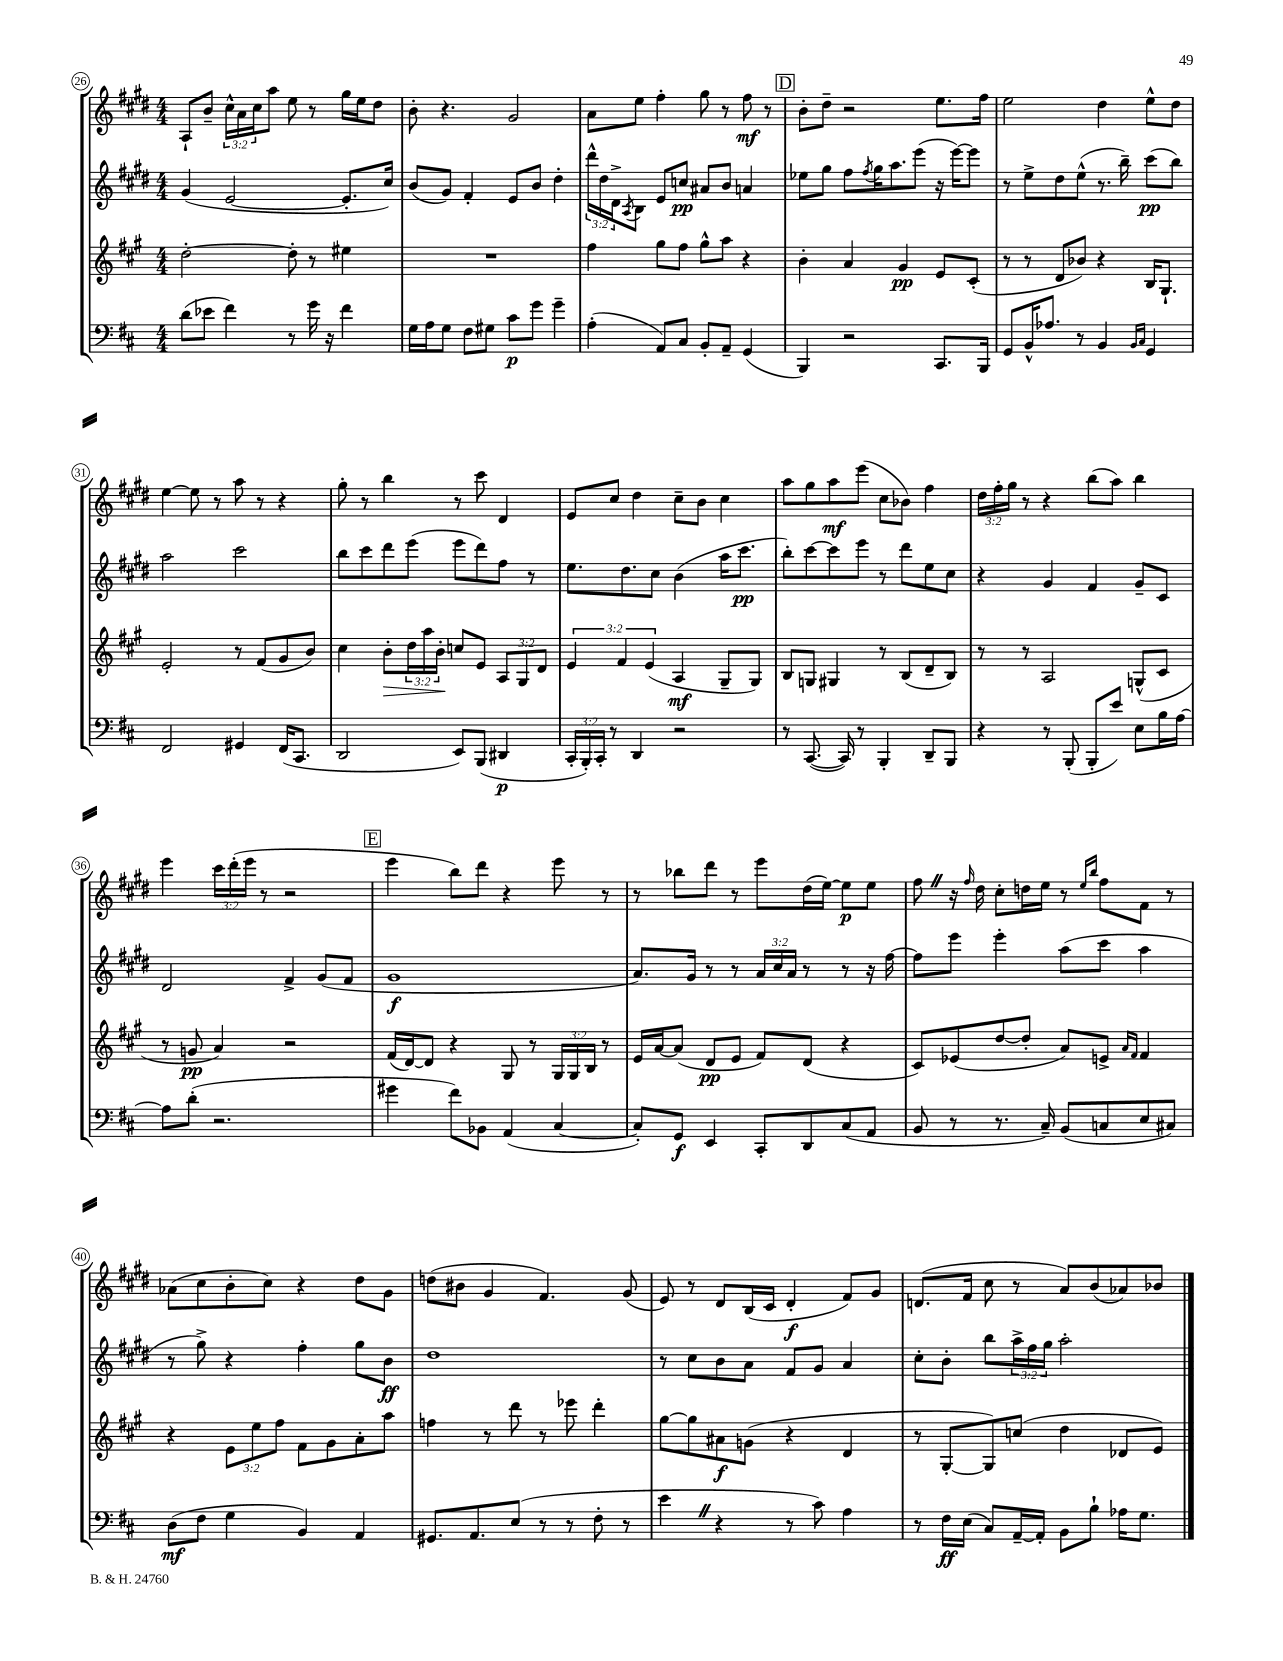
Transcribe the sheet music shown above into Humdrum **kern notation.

**kern	**kern	**kern	**kern
*staff4	*staff3	*staff2	*staff1
*clefF4	*clefG2	*clefG2	*clefG2
*k[f#c#]	*k[f#c#g#]	*k[f#c#g#d#]	*k[f#c#g#d#]
*M4/4	*M4/4	*M4/4	*M4/4
(8d	[2dd'	(4g#	8A`
8e-	.	.	8b~
4f#)	.	[2e	24cc#^^
.	.	.	24a
.	.	.	24cc#
.	.	.	8aa
8r	8dd']	.	8ee
16g	8r	.	8r
16r	.	.	.
4f#	4ee#	8.e']	16gg#
.	.	.	16ee
.	.	.	8dd#
.	.	16cc#)	.
=	=	=	=
16G	1r	(8b	8b'
16A	.	.	.
8G	.	8g#)	4.r
8F#	.	4f#'	.
8G#	.	.	.
8c#	.	8e	2g#
8g	.	8b	.
4g~	.	4dd#'	.
=	=	=	=
(4A'	4ff#	24ddd#^^	8a
.	.	24dd#	.
.	.	24d#^	.
.	.	8qA	.
.	.	8B	8ee
8AA)	8gg#	8e	4ff#'
8C#	8ff#	8cc	.
8BB'	8gg#^^	8a#	8gg#
8AA~	8aa	8b	8r
(4GG	4r	4a	8ff#
.	.	.	8r
=	=	=	=
4BBB)	4b'	8ee-	8b'
.	.	8gg#	8dd#~
2r	4a	8ff#	2r
.	.	8qff#	.
.	.	16gg#	.
.	.	8.aa	.
.	4g#	.	.
.	.	(8eee	.
8.CC#	8e	16r	8.ee
.	.	[16eee)	.
.	(8c#'	8eee]	.
16BBB	.	.	16ff#
=	=	=	=
8GG	8r	8r	2ee
16BB^^	8r	8ee^	.
8.A-	.	.	.
.	8d	8dd#	.
8r	8b-)	(8ee^^	.
4BB	4r	8.r	4dd#
.	.	16bb~)	.
16qqBB	.	.	.
16qqC#	.	.	.
4GG	16B	(8ccc#	8ee^^
.	8.G#`	.	.
.	.	8bb)	8dd#
=	=	=	=
2FF#	2e'	2aa	[4ee
.	.	.	8ee]
.	.	.	8r
4GG#	8r	2ccc#	8aa
.	(8f#	.	8r
(16FF#	8g#	.	4r
8.CC#	.	.	.
.	8b)	.	.
=	=	=	=
2DD	4cc#	8bb	8gg#'
.	.	8ccc#	8r
.	8b'	8ddd#	4bb
.	24dd	(8eee	.
.	24aa	.	.
.	24b'	.	.
8EE)	8cc	8eee	8r
(8BBB	8e	8ddd#)	8ccc#
4DD#	12A	8ff#	4d#
.	12G#	.	.
.	.	8r	.
.	12d	.	.
=	=	=	=
24CC#'	6e	8.ee	8e
24BBB')	.	.	.
24CC#'	.	.	.
8r	.	.	8cc#
.	6f#	.	.
.	.	8.dd#	.
4DD	.	.	4dd#
.	(6e	.	.
.	.	8cc#	.
2r	4A	(4b	8cc#~
.	.	.	8b
.	8G#~	16aa	4cc#
.	.	8.ccc#	.
.	8G#)	.	.
=	=	=	=
8r	8B	8bb')	8aa
([8.CC#	8G	[8ccc#	8gg#
.	4G#	8ccc#]	8aa
16CC#])	.	.	.
8r	.	8eee	(8eee
4BBB'	8r	8r	8cc#
.	(8B	8ddd#	8b-)
8DD~	8d~	8ee	4ff#
8BBB	8B)	8cc#	.
=	=	=	=
4r	8r	4r	24dd#
.	.	.	24ff#'
.	.	.	24gg#
.	8r	.	8r
8r	2A	4g#	4r
(8BBB'	.	.	.
8BBB'	.	4f#	(8bb
8e)	.	.	8aa)
8E	(8G^^	8g#~	4bb
16B	8c#	8c#	.
[16A	.	.	.
=	=	=	=
8A]	8r	2d#	4eee
(8d'	8g	.	.
2.r	4a)	.	24ccc#
.	.	.	(24ddd#'
.	.	.	24eee
.	.	.	8r
.	2r	4f#^	2r
.	.	(8g#	.
.	.	8f#	.
=	=	=	=
4g#	(16f#	1g#	4eee
.	[16d)	.	.
.	8d]	.	.
8f#)	4r	.	8bb)
8BB-	.	.	8ddd#
(4AA	8G#	.	4r
.	8r	.	.
[4C#	24G#	.	8eee
.	24G#	.	.
.	24B	.	.
.	8r	.	8r
=	=	=	=
8C#'])	16e	8.a)	8r
.	[16a	.	.
8GG	(8a]	.	8bb-
.	.	16g#	.
4EE	8d	8r	8ddd#
.	8e	8r	8r
8CC#'	8f#)	24a	8eee
.	.	24cc#	.
.	.	24a	.
8DD	(8d	8r	(16dd#
.	.	.	[16ee)
(8C#	4r	8r	8ee]
8AA	.	16r	8ee
.	.	[16ff#	.
=	=	=	=
8BB	8c#)	8ff#]	8ff#
8r	(8e-	8eee	16r
.	.	.	16qqff#
.	.	.	16dd#
8.r	[8dd	4eee'	8cc#'
.	8dd']	.	16dd
16C#~)	.	.	16ee
(8BB	8a)	(8aa	8r
.	.	.	16qqee
.	.	.	16qqbb
8C	8e^	8ccc#	8ff#
.	16qqa	.	.
.	16qqf#	.	.
8E	4f#	4aa	8f#
8C#)	.	.	8r
=	=	=	=
(8D	4r	8r	(8a-
8F#	.	8gg#^)	8cc#
4G	12e	4r	8b'
.	12ee	.	.
.	.	.	8cc#)
.	12ff#	.	.
4BB)	8f#	4ff#'	4r
.	8g#	.	.
4AA	8a'	8gg#	8dd#
.	8aa	8b	8g#
=	=	=	=
8.GG#	4ff	1dd#	(8dd
.	.	.	8b#
8.AA	.	.	.
.	8r	.	4g#
(8E	8ddd	.	.
8r	8r	.	4.f#)
8r	8eee-	.	.
8F#'	4ddd'	.	.
8r	.	.	(8g#
=	=	=	=
4e	[8gg#	8r	8e)
.	8gg#]	8cc#	8r
4r	8a#	8b	8d#
.	(8g	8a	(16B
.	.	.	16c#
8r	4r	8f#	4d#'
8c#)	.	8g#	.
4A	4d	4a	8f#)
.	.	.	8g#
=	=	=	=
8r	8r	8cc#'	(8.d
16F#	[8G#'	8b'	.
(16E	.	.	16f#
8C#)	8G#])	8bb	8cc#
[16AA~	(8cc	24aa^	8r
.	.	24ff#	.
16AA']	.	.	.
.	.	24gg#	.
8BB	4dd	2aa'	8a)
8B`	.	.	(8b
16A-	8d-	.	8a-)
8.G	.	.	.
.	8e)	.	8b-
==	==	==	==
*-	*-	*-	*-
